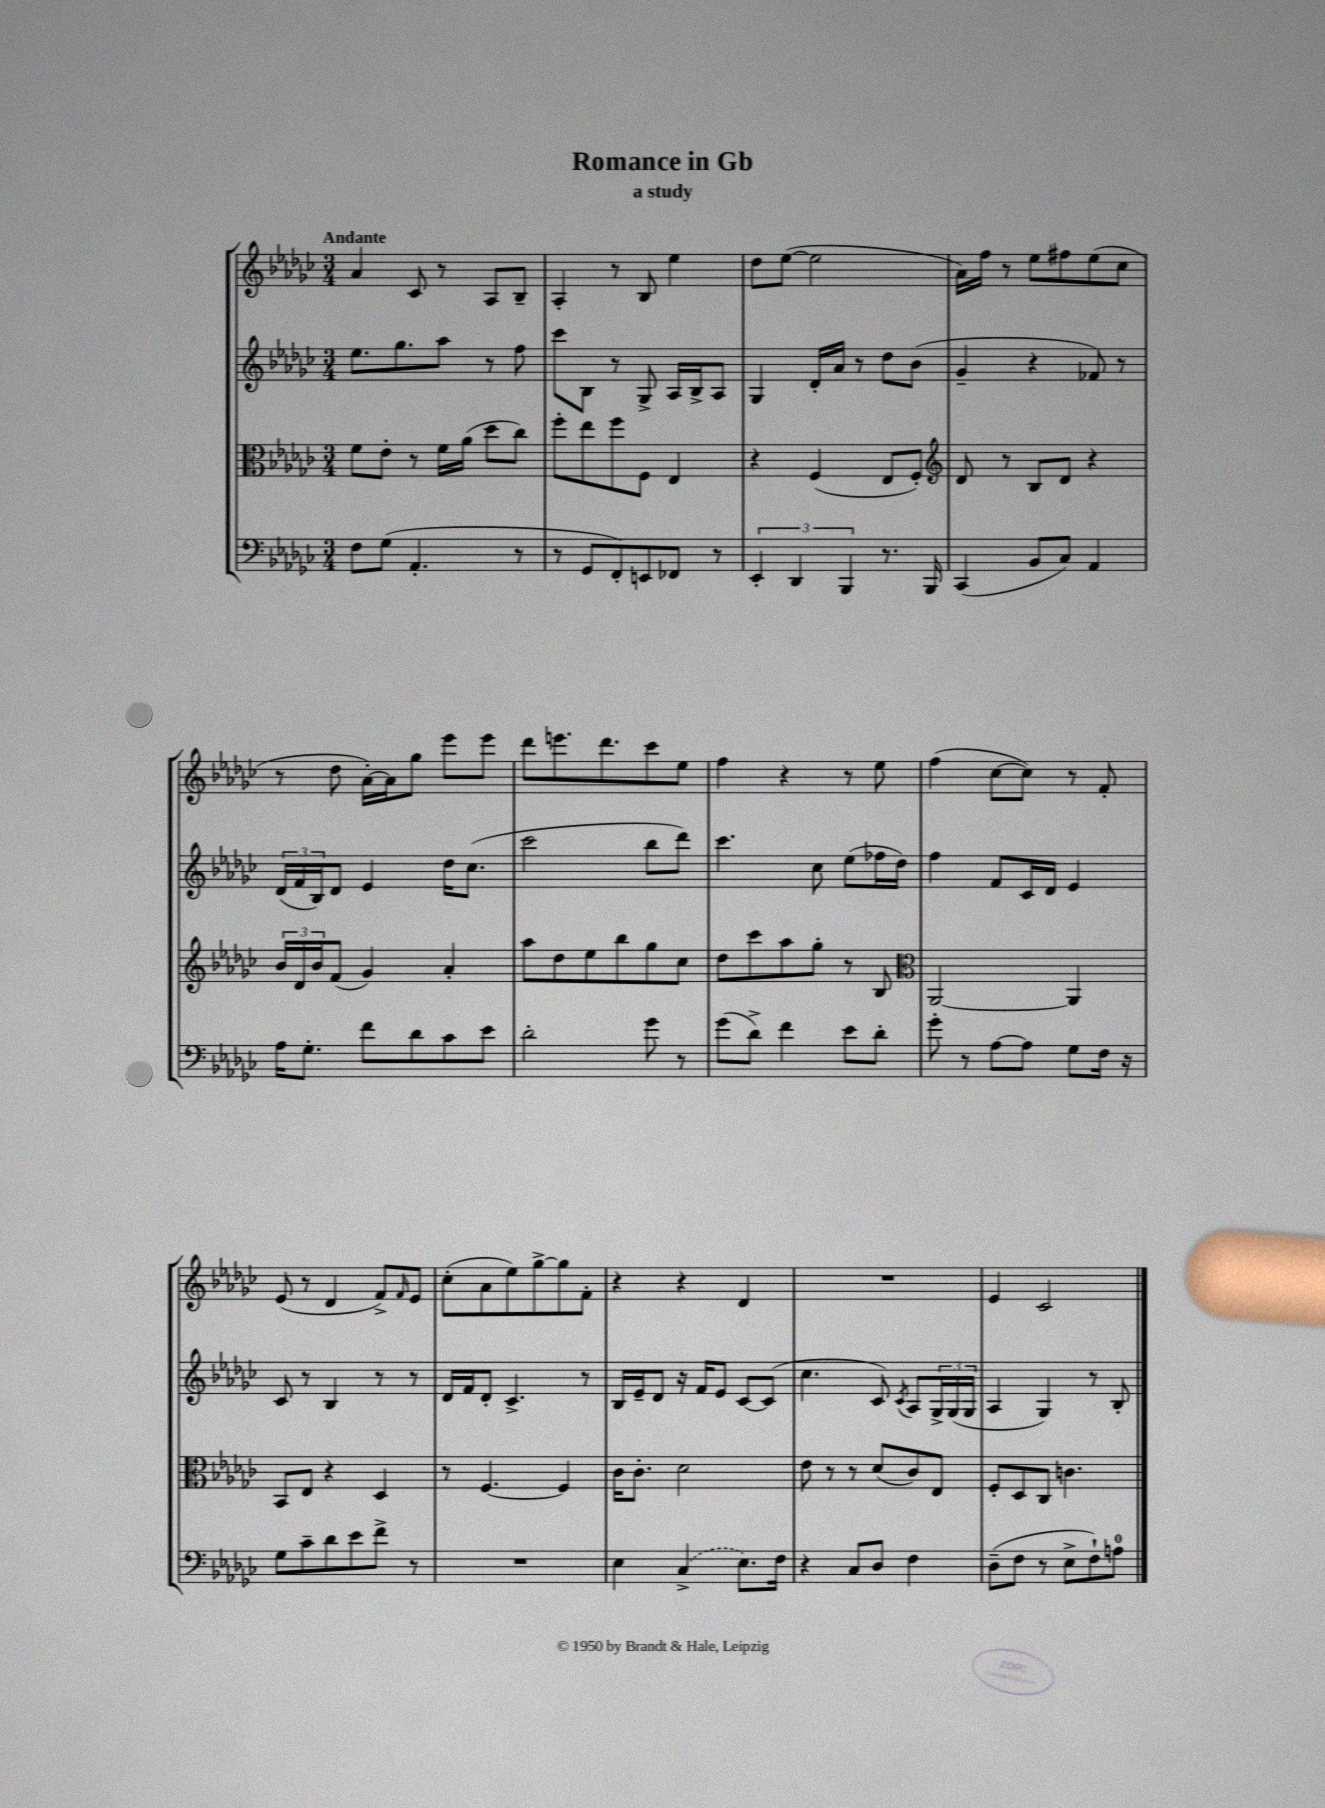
\header { title = "Romance in Gb" subtitle = "a study" }
<<
\new StaffGroup <<
\new Staff = "s0" {
    \clef treble \key ges \major \numericTimeSignature \time 3/4 \tempo "Andante"
    aes'4 ces'8 r8 aes8 bes8-- |
    aes4-. r8 bes8 ees''4 |
    des''8 ees''8~( ees''2 |
    aes'16) f''16 r8 ees''8 fis''8 ees''8( ces''8 |
    r8 des''8 aes'16~-.) aes'16 ges''8 ees'''8 ees'''8 |
    des'''8 e'''8. des'''8. ces'''8 ees''8 |
    f''4 r4 r8 ees''8 |
    f''4( ces''8~ ces''8) r8 f'8-. |
    ees'8( r8 des'4 f'8->) \grace { f'16 } ees'8 |
    ces''8-.( aes'8 ees''8) ges''8~-> ges''8 f'8-. |
    r4 r4 des'4 |
    R2. |
    ees'4 ces'2 \bar "|." |
}
\new Staff = "s1" {
    \clef treble \key ges \major \numericTimeSignature \time 3/4
    ees''8. ges''8. aes''8 r8 f''8 |
    ces'''8 bes8 r8 ges8-> aes16 bes16-> aes8 |
    ges4 des'16-. aes'16 r8 des''8 bes'8( |
    ges'4-- r4 fes'8) r8 |
    \tuplet 3/2 { des'16( f'16 bes16) } des'8 ees'4 des''16 ces''8.( |
    ces'''2 bes''8 des'''8) |
    ces'''4. ces''8 ees''8( fes''16 des''16) |
    f''4 f'8 ces'16 des'16 ees'4 |
    ces'8 r8 bes4 r8 r8 |
    des'16 f'16 des'8-. ces'4.-> r8 |
    bes16 ees'16-- des'8 r16 f'16 ees'8 ces'8~ ces'8( |
    ces''4. ces'8) \acciaccatura { ces'8 } aes8 \tuplet 3/2 { ges16-> ges16( ges16 } |
    aes4 ges4) r8 bes8-. \bar "|." |
}
\new Staff = "s2" {
    \clef alto \key ges \major \numericTimeSignature \time 3/4
    f'8 ees'8-. r8 f'16 aes'16( des''8 ces''8) |
    f''8-. ees''8 f''8 f8 ees4 |
    r4 f4( ees8 f8-.) |
    \clef treble des'8 r8 bes8 des'8 r4 |
    \tuplet 3/2 { bes'16 des'16 bes'16 } f'8( ges'4) aes'4-. |
    aes''8 des''8 ees''8 bes''8 ges''8 ces''8 |
    des''8 ces'''8 aes''8 ges''8-. r8 bes8 |
    \clef alto aes,2~ aes,4 |
    bes,8 ees8 r4 des4 |
    r8 f4.~ f4 |
    ces'16 ces'8.-. des'2 |
    ees'8 r8 r8 des'8( ces'8) ees8 |
    f8-. des8 ces8 c'4. \bar "|." |
}
\new Staff = "s3" {
    \clef bass \key ges \major \numericTimeSignature \time 3/4
    f8 ges8( aes,4.-. r8 |
    r8 ges,8 f,8-.) e,8 fes,8 r8 |
    \tuplet 3/2 { ees,4-. des,4 bes,,4 } r8. bes,,16 |
    ces,4( bes,8 ces8) aes,4 |
    aes16 ges8.-. f'8 des'8 ces'8 ees'8 |
    des'2-. ges'8 r8 |
    ges'8( des'8->) f'4 ees'8 des'8-. |
    ges'8-. r8 aes8~ aes8 ges8 f16 r16 |
    ges8 ces'8-- des'8 ees'8 f'8-> r8 |
    R2. |
    ees4 \once \slurDashed ces4->( ees8.) f16 |
    r4 ces8 des8 f4 |
    des8--( f8 r8 ees8-> f8-!) a8-0 \bar "|." |
}
>>
>>
\layout { \context { \Score \remove "Bar_number_engraver" } }
